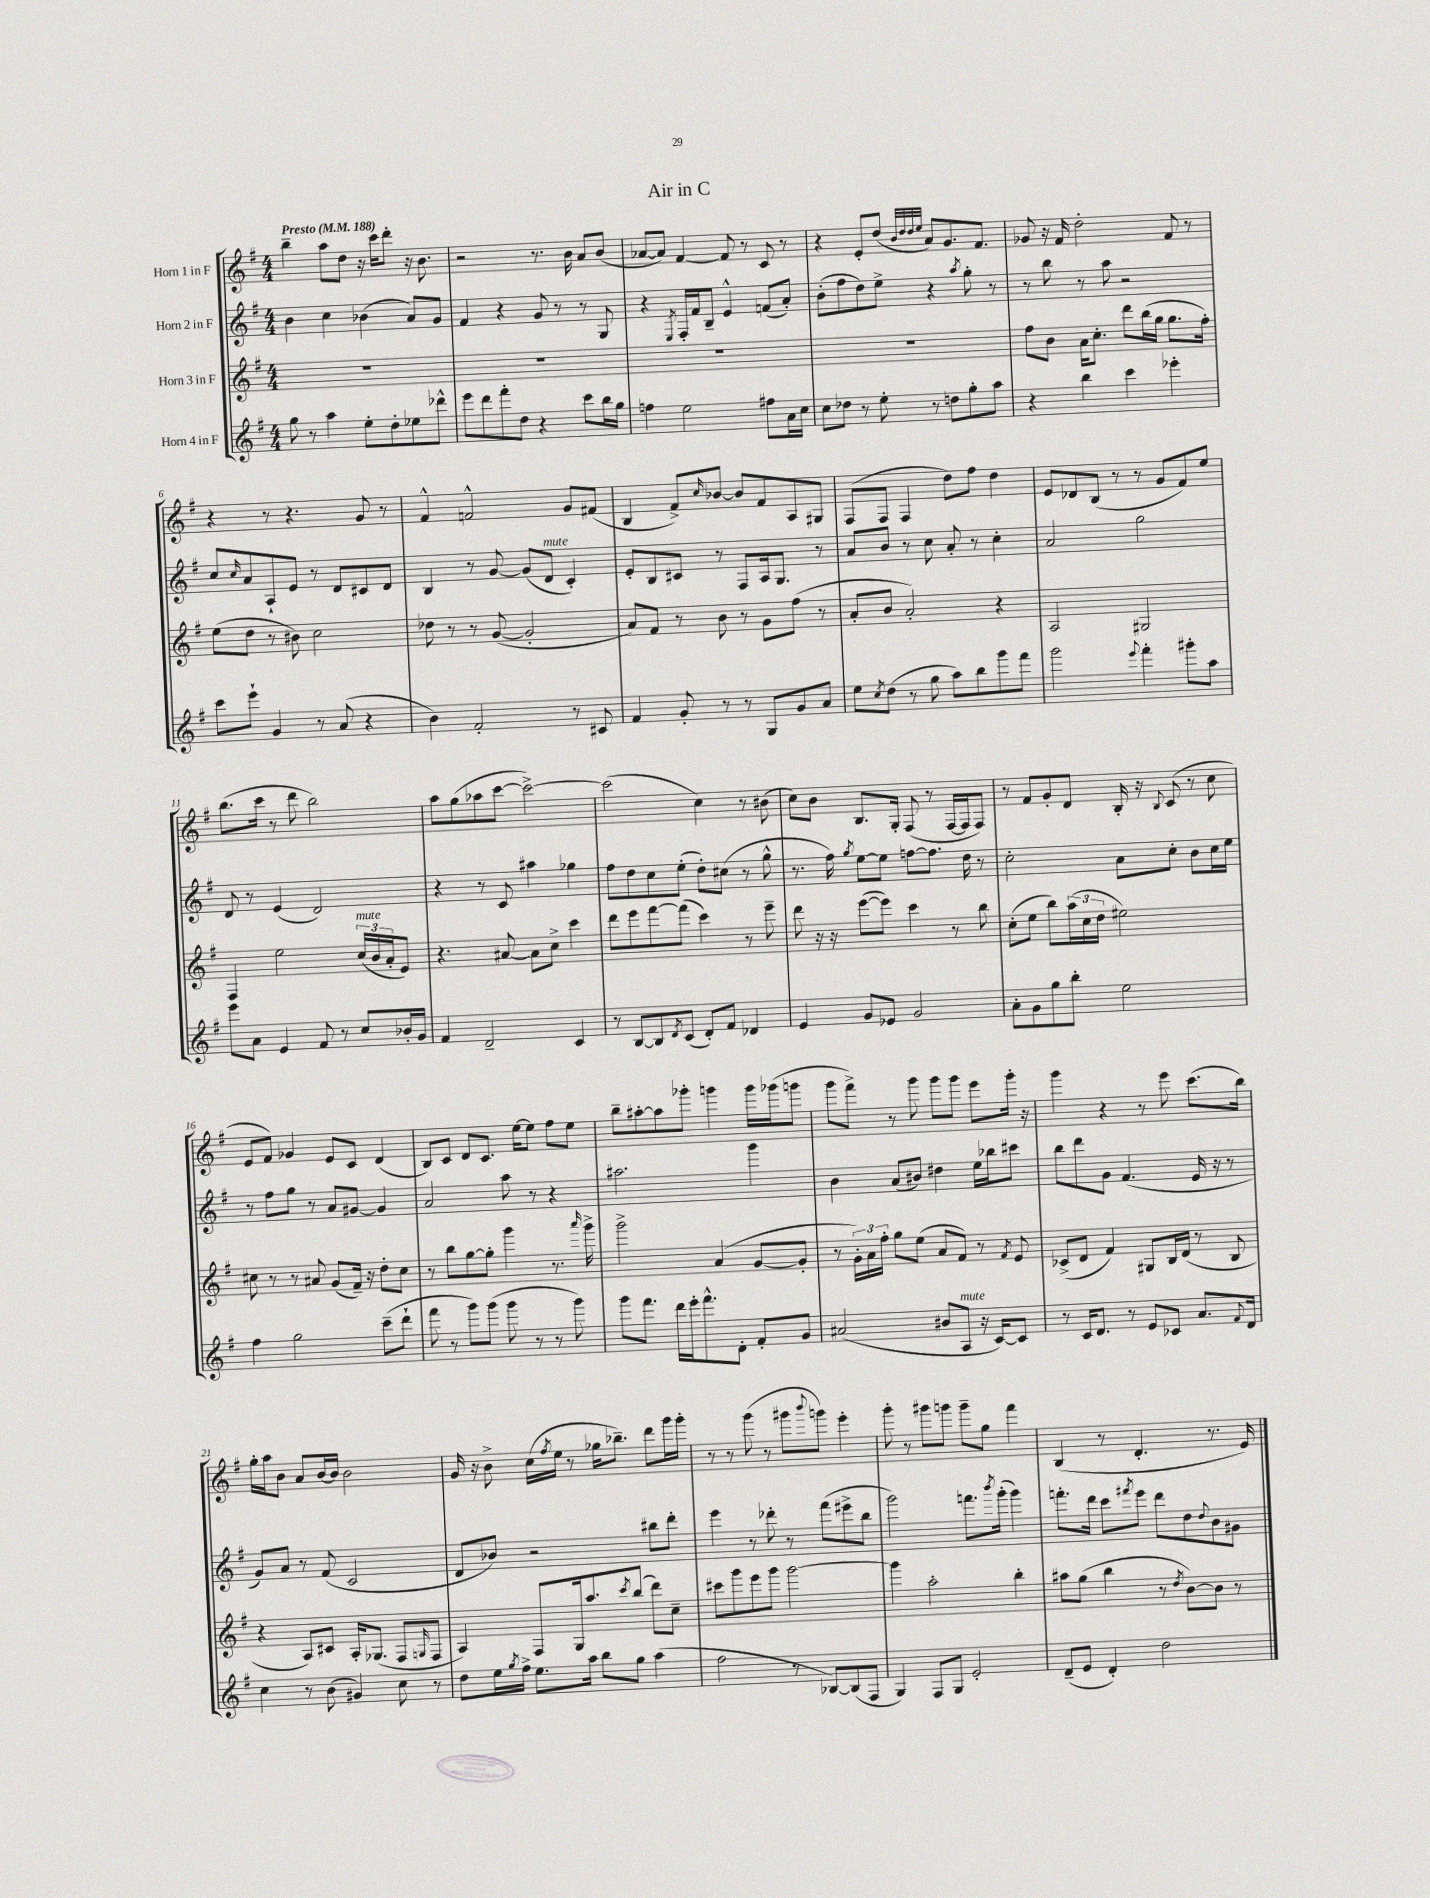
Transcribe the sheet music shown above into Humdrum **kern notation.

**kern	**kern	**kern	**kern
*staff4	*staff3	*staff2	*staff1
*clefG2	*clefG2	*clefG2	*clefG2
*k[f#]	*k[f#]	*k[f#]	*k[f#]
*M4/4	*M4/4	*M4/4	*M4/4
*MM188	*MM188	*MM188	*MM188
8gg\	1r	4b\	4bb~\
8r	.	.	.
4aa\	.	4cc\	8aa\L
.	.	.	8dd\J
8ee'\L	.	(4b-\	16r
.	.	.	16ccc\LK
8dd'\	.	.	8ddd'\J
8ee-\	.	8a/L)	16r
.	.	.	8.b\
8ddd-^^\J	.	8g/J	.
=	=	=	=
8eee\L	1r	4f#/	2r
8ddd\	.	.	.
8fff#'\	.	4r	.
8dd\J	.	.	.
4r	.	8g/	8.r
.	.	8r	.
.	.	.	16b\
8ccc\L	.	8r	8a/L
16bb\L	.	8G/	(8b/J
16gg\JJ	.	.	.
=	=	=	=
4ff\	1r	4r	[8a-/L
.	.	.	8a-/]J)
.	.	8qE/	.
2ee\	.	16F#'/LL	[4f#/
.	.	16f#/J	.
.	.	8B~/J	.
.	.	4e^^/	8f#/]
.	.	.	8r
8ff#\L	.	(8f/L	8c/
16a\L	.	8a'/J)	8r
16cc\JJ	.	.	.
=	=	=	=
8cc\L	1r	(8b'\L	4r
8dd-\J	.	8ff#\	.
8r	.	8dd\)	8e'/L
8ee'\	.	8ee^\J	(8dd/J
.	.	.	32qqb/LLL
.	.	.	32qqdd/
.	.	.	32qqdd/
.	.	.	32qqee/JJJ
8r	.	4r	8a/L)
8dd\L	.	.	8.g/
.	.	8qaa/	.
8gg'\	.	8gg'\	.
.	.	.	8.f#/J
8aa\J	.	8r	.
=	=	=	=
4r	8ff#\L	8r	8g-/
.	8b\J	8bb\	16r
.	.	.	16f#/
4bb\	16a\LK	8r	2dd'\
.	8.cc'\J	.	.
.	.	8aa\	.
4ccc\	8ddd\L	2r	.
.	(16bb\L	.	.
.	16gg\JJ	.	.
4eee-'\	8.gg\L	.	8f#/
.	.	.	8r
.	16ff#'\Jk)	.	.
=	=	=	=
8ccc\L	(8ee\L	8cc/L	4r
.	.	16qqcc/	.
8eee`\J	8dd\J	8a/	.
4g/	8r	8A`/	8r
.	8b#\)	8e/J	4.r
8r	2cc\	8r	.
(8a/	.	8d/L	.
4r	.	8c#/	8g/
.	.	8d/J	8r
=	=	=	=
4b\)	8dd-\	4B/	4f#^^/
.	8r	.	.
2f#'/	8r	8r	2f^^/
.	([8g/	[8g/	.
.	2g'/]	(8g/]L	.
.	.	8d/J	.
8r	.	4c'/)	8g/L
8c#/	.	.	(8f#/J
=	=	=	=
4f#/	8a/L)	8e'/L	4B/
.	8f#/J	8B/	.
8g'/	8r	8c#/J	8f#^/L)
.	.	.	16qqcc/
8r	8b\	8r	[8b-/J
8r	8r	8F#/L	8b-/]L
8G/L	8g\L	16A/k	8f#/
.	.	8.G/J	.
8g/	(8ff#\J	.	8A/
8a/J	8r	8r	8G#/J
=	=	=	=
8ee\L	8a'/L	8a/L	(8F#/L
8qcc/	.	.	.
(8dd\J	8b/J	8b/J	8F#/J
8r	2a'/)	8r	4F#/
8gg\	.	8cc\	.
8aa\L)	.	8a'/	8dd\L)
8bb\	.	8r	8ff#\J
8ggg\	4r	4cc'\	4dd\
8fff#\J	.	.	.
=	=	=	=
2ggg\	2A/	2a/	8e/L
.	.	.	8d-/
.	.	.	(8B/J
.	.	.	8r
8qqeee/	.	.	.
4fff#'\	2G#/	2gg\	8r
.	.	.	8g/L
8ggg#'\L	.	.	8f#/)
8aa\J	.	.	8ee/J
=	=	=	=
8eee\L	4F#/	8d/	(8.bb\L
8a\J	.	8r	.
.	.	.	16ccc\Jk
4e/	2ee\	(4e/	8r
.	.	.	8ddd\
8f#/	.	2d/)	2bb\)
8r	.	.	.
8cc/L	(24cc/LL	.	.
.	24b/	.	.
.	24a'/J	.	.
16b-'/L	8e/J)	.	.
16g/JJ	.	.	.
=	=	=	=
4f#/	4.r	4r	8aa\L
.	.	.	(8gg\
2d~/	.	8r	8aa-\
.	[8a#/	8c/	[8ccc\J
.	8a#\]L	4aa#\	2ccc^\_)
.	8cc^\J	.	.
4c/	4ccc\	4gg-\	.
=	=	=	=
8r	8ddd\L	8ff#\L	(2ccc\]
[8B/L	8eee\	8dd\	.
8B/]	[8fff#\	8cc\	.
8qd/	.	.	.
(8c/J	(8fff#\]J	(8ee'\J	.
8d'/L)	4ccc\)	8dd'\L)	4cc\)
8f#/J	.	(8cc#\J	.
4d-/	8r	8r	8r
.	8eee~\	8gg^^\	(8b#\
=	=	=	=
4e/	8ddd\	8.r	8cc\L)
.	16r	.	8b\J
.	16r	16ff#\)	.
.	.	8qgg/	.
8g/L	([8eee\L	[8ee\L	8.B/L
8e-/J	8eee\]J)	8ee\]J	.
.	.	.	16G'/Jk
2g/	4ccc\	[8ff\L	(8F#/
.	.	8.ff\]J	8r
.	8r	.	[16F#/LL
.	.	16dd\	16F#/]J
.	8bb\	8r	8F#/J)
=	=	=	=
8a'\L	(8cc'\L	2cc'\	8r
8g\	8ee\J	.	8f#/L
8gg\	8bb\L)	.	8g'/
8bb'\J	(24aa\L	.	8d/J
.	24cc\	.	.
.	24dd\JJ	.	.
2ee\	2ee#\)	8a\L	16B'/
.	.	.	16r
.	.	.	8qqB/
.	.	8cc'\J	(8c/
.	.	8b\L	8r
.	.	16cc\L	8cc\
.	.	16ee\JJ	.
=	=	=	=
4ff#\	8cc#\	8r	8e/L
.	8r	8ff#\L	8f#/J)
2gg\	8r	8gg\J	4g-/
.	8a#/	8r	.
.	(8g/L	8a/L	8e/L
.	16f#~/Jk)	[8g#/J	8c/J
.	16r	.	.
(8ccc~\L	8dd'\L	4g#/]	(4d/
8ddd`\J	8cc#\J	.	.
=	=	=	=
8fff#\	8r	2a/	8B/L)
8r	8bb\L	.	8c/J
8ggg\L)	[8gg\	.	8d/L
(8ggg\J	8gg'\]J	.	8.c/J
8ggg\	4ggg\	8aa\	.
.	.	.	[16ee\LK
8r	.	8r	8ee\]J
8r	8.r	4r	8ff#\L
8ggg\)	.	.	8ee\J
.	16qqaaa/	.	.
.	16ggg^\	.	.
=	=	=	=
8ggg\L	2ggg^\	2.aa#\	8bb~\L
8.fff#\J	.	.	[8aa#'\
.	.	.	8aa#\]
16ddd\LL	.	.	.
16eee'\J	.	.	8ggg-'\J
8.fff#^^\	.	.	.
.	(4a/	.	4ggg\
8d'\J	.	.	.
8f#'/L	[8g/L	4ggg\	16ggg\LL
.	.	.	(16ggg-\J
8g/J	8g'/]J	.	8ggg\J
=	=	=	=
(2a#/	8r	4b\	8ggg\L
.	24g'\LL)	.	8fff#^\J)
.	24a\	.	.
.	24ff#'\JJ	.	.
.	8gg\L	(8a/L	8r
.	(8ee\J	8b#/J)	8ggg\
8b#/L	8a/L	4dd#\	8ggg\L
8A/J	8f#/J)	.	8ggg\J
16r	8r	16ee\LL	8eee\L
[16c/LK)	.	16bb-\J	.
.	8qf#/	.	.
8c/]J	8e/	8ccc#\J	16ggg'\Jk
.	.	.	16r
=	=	=	=
8r	(8c-^/L	8bb\L	4ggg\
16c/LK	8d/J	8ddd\	.
8.d/J	.	.	.
.	4f#/)	8g\J	4r
8r	.	(4.f#/	.
8e/L	8G#/L	.	8r
8c-/J	16B/L	.	8eee\
.	(16d/JJ	.	.
8.a/L	8r	16e/	(8.ccc\L
.	.	16r	.
.	8B/	8r	.
8qqf#/	.	.	.
16d/Jk	.	.	16bb\Jk)
=	=	=	=
4cc\	4r	8g/L)	16gg'\LL
.	.	.	16aa\J
.	.	8a/J	8b\J
8r	8A/L)	8r	8a/L
(8b\	8c#/J	(8f#/	[16b/L
.	.	.	16b/]JJ
4g#/)	16A'/LK	2c/	2b\
.	(8.G-/J	.	.
8cc\	8F#/L	.	.
.	16qqG/	.	.
8r	8F#/J	.	.
=	=	=	=
8dd\L	4A/)	8d/L	16g/
.	.	.	16r
16ee\L	.	8b-/J)	8b^\
8qgg/	.	.	.
16ff#^\JJ	.	.	.
8.ee\L	8F#/L	2r	(16cc\LL
.	.	.	8qff#/
.	.	.	16ee\JJ
.	16G/k	.	8r
16aa\Jk	8.aa/	.	.
8bb\L	.	.	16gg-\LK
.	.	.	8.bb-~\J)
.	8qccc/	.	.
8gg\J	(8bb/J	.	.
(4aa\	8ddd\L)	8bb#\L	8ddd\L
.	8cc~\J	8ddd'\J	16ggg\L
.	.	.	16ggg'\JJ
=	=	=	=
2ff#\	8ccc#\L	4eee\	8r
.	8ggg\	.	8r
.	8eee\	8r	(8ggg\
.	8ggg\J	8ddd-'\	8r
8r	[2ggg\	8r	8ggg#\L
.	.	.	8qqbbb/
[8B-/L)	.	(8fff#\L	8ggg\J)
(8B-/]	.	8eee#^\	4eee'\
8F#/J	.	8bb\J	.
=	=	=	=
4G/)	4ggg\]	2ggg\)	8ggg'\
.	.	.	8r
8F#/L	2aa'\	.	8ggg#\L
8G/J	.	.	8ggg\J
2e'/	.	8.fff\L	8ggg~\L
.	.	.	8gg\J
.	.	8qbbb/	.
.	.	(16ggg'\Jk	.
.	4bb'\	4ggg\)	4fff#\
=	=	=	=
(8d~/L	8aa#\L	8.fff'\L	(4B/
8e/J	(8gg\J	.	.
.	.	16ddd\Jk	.
4d'/)	4bb\	8ccc\L	8r
.	.	8qfff#/	.
.	.	8eee\J	4.d'/
2dd\	8r	8ddd\L	.
.	8qdd/	.	.
.	[8b\L)	8dd\	.
.	.	8qqdd/	.
.	8b\]J	8b\	8.r
.	8r	8g#\J	.
.	.	.	16e/)
==	==	==	==
*-	*-	*-	*-
